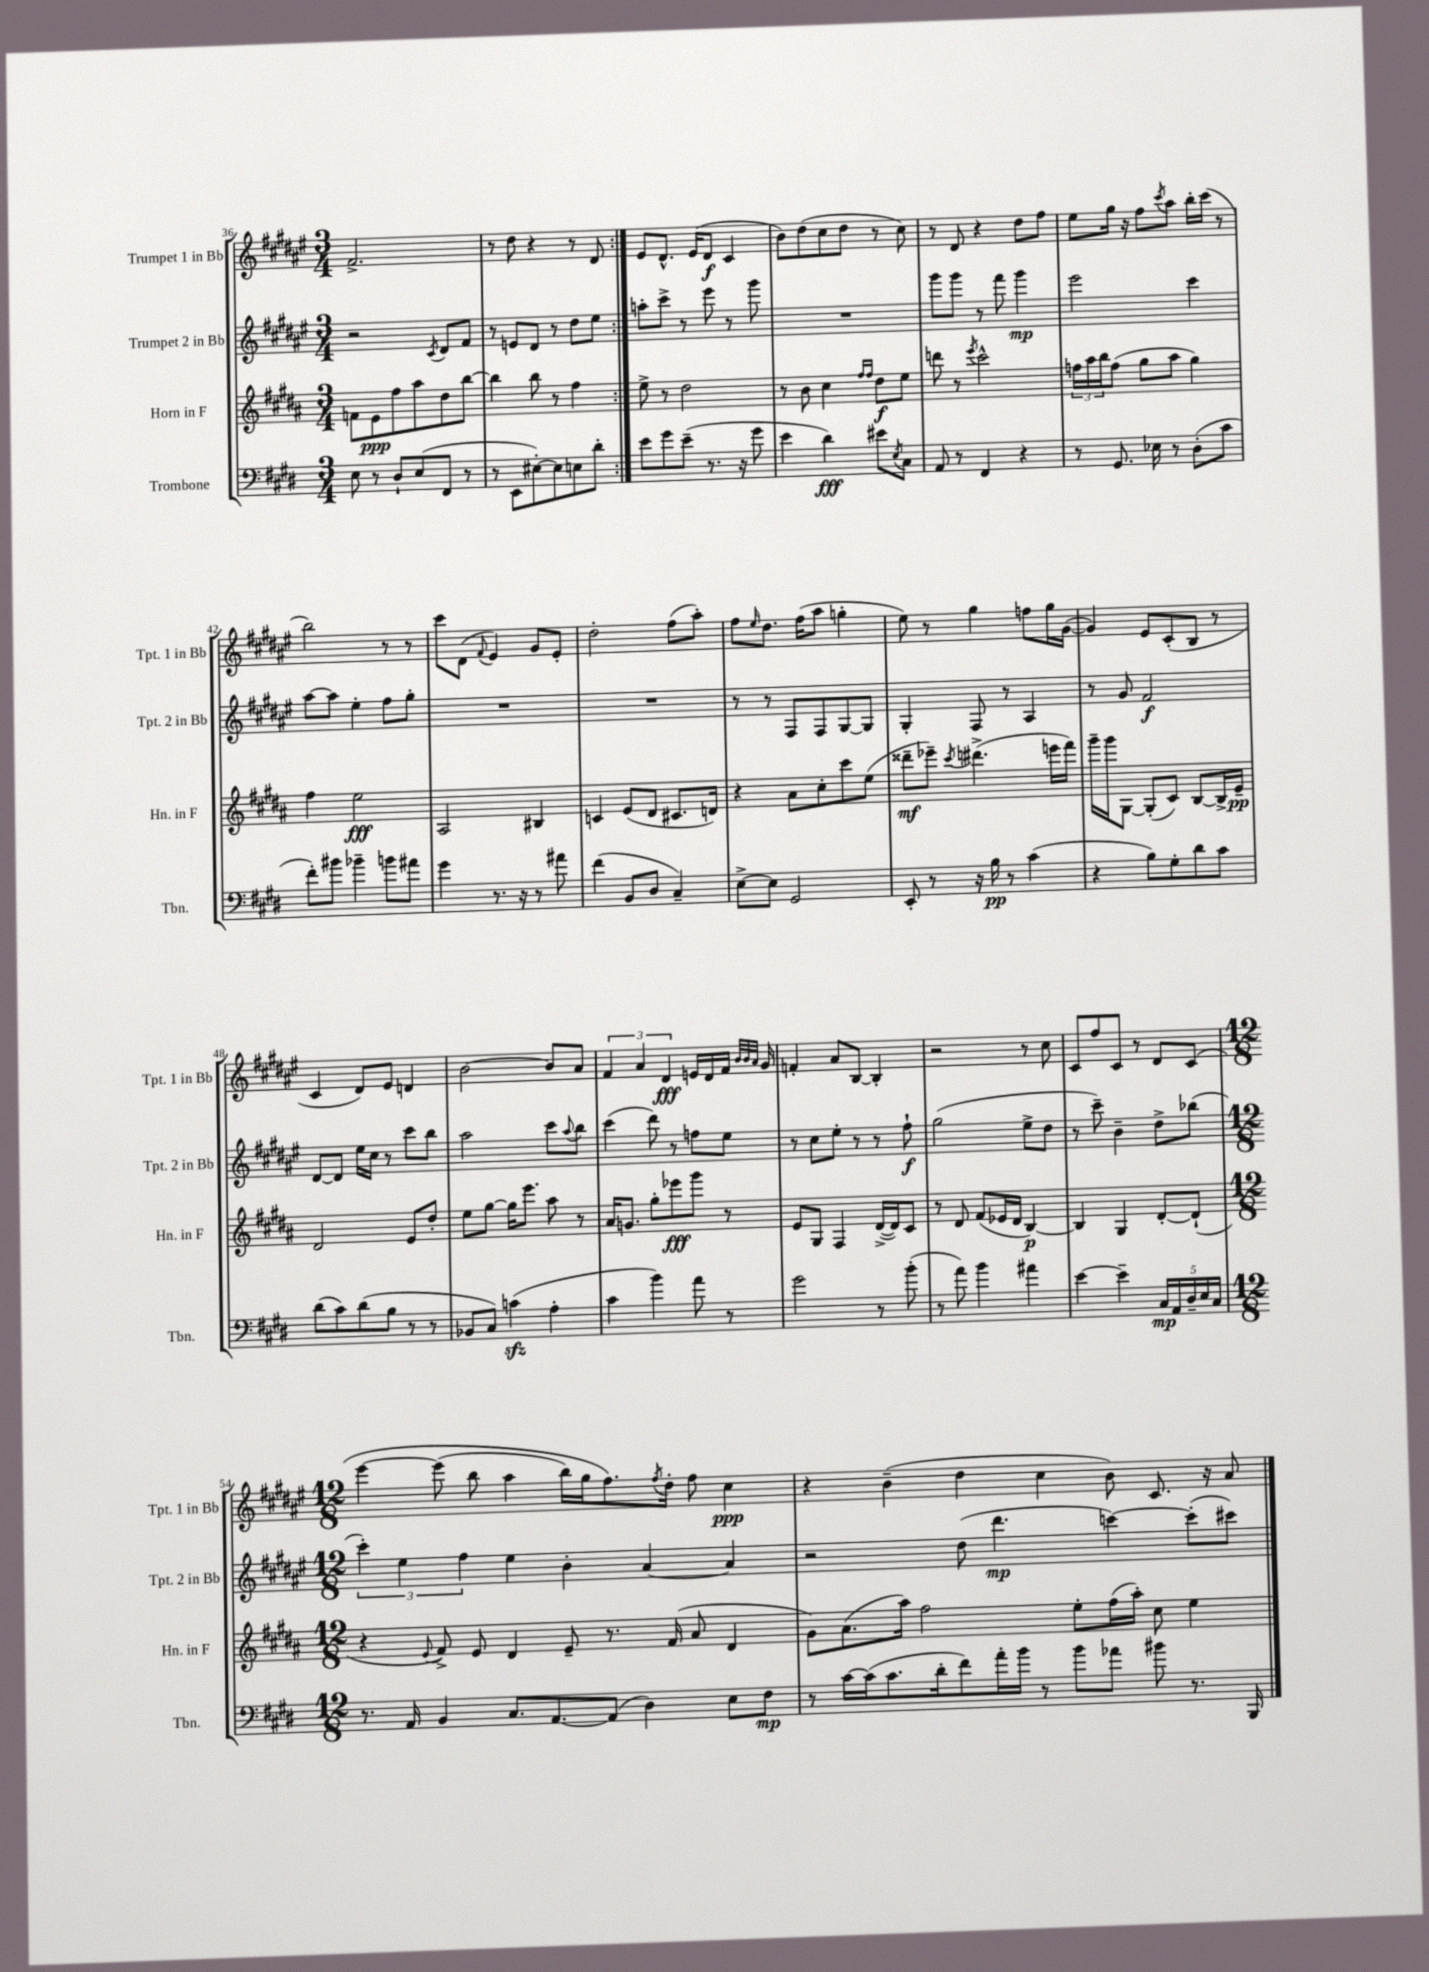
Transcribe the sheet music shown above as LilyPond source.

<<
\new StaffGroup <<
\new Staff = "s0" \with { instrumentName = "Trumpet 1 in Bb" shortInstrumentName = "Tpt. 1 in Bb" } {
    \clef treble \key fis \major \numericTimeSignature \time 3/4
    \repeat volta 2 { fis'2.-> |
    r8 dis''8 r4 r8 dis'8 | }
    eis'8 dis'8.-^ eis'16( dis'8\f cis'4 |
    b'8) dis''8( cis''8 dis''8 r8 cis''8) |
    r8 dis'8 r4 dis''8 fis''8 |
    eis''8 gis''16 r16 fis''8 \acciaccatura { cis'''8 } ais''8 b''16-. cis'''16( r8 |
    b''2) r8 r8 |
    cis'''8 dis'8( \appoggiatura { fis'8 } eis'4) gis'8 eis'8-. |
    dis''2-. fis''8( ais''8-.) |
    fis''8 \grace { eis''16 } dis''8. fis''16( ais''8 g''4-. |
    eis''8) r8 gis''4 f''8 gis''16 gis'16~( |
    gis'4) eis'8 cis'8-.( b8 r8 |
    cis'4 dis'8) eis'8 d'4 |
    b'2~ b'8 ais'8 |
    \tuplet 3/2 { fis'4 ais'4 dis'4\fff } e'16 dis'16 fis'16 \grace { b'32 b'32 ais'32 } gis'16 |
    f'4-. ais'8 b8~ b4-. |
    r2 r8 cis''8 |
    cis'8 fis''8 cis'8 r8 dis'8 cis'8\( |
    \numericTimeSignature \time 12/8 eis'''4~ eis'''8( b''8 ais''4 b''16) gis''16 fis''8.\) \acciaccatura { fis''8 } dis''16-. fis''8 cis''4\ppp |
    r4 b'4--( dis''4 cis''4 b'8) cis'8. r16 ais'8 \bar "|." |
}
\new Staff = "s1" \with { instrumentName = "Trumpet 2 in Bb" shortInstrumentName = "Tpt. 2 in Bb" } {
    \clef treble \key fis \major \numericTimeSignature \time 3/4
    \repeat volta 2 { r2 \acciaccatura { cis'8 } dis'8 fis'8 |
    r8 e'8 dis'8 r8 dis''8 eis''8 | }
    a''8-. cis'''8-> r8 eis'''8 r8 gis'''8 |
    R2. |
    gis'''8 gis'''8 r8 fis'''8 gis'''4\mp |
    eis'''2 cis'''4 |
    ais''8~ ais''8 eis''4-. fis''8 gis''8-. |
    R2. |
    R2. |
    r8 r8 fis8 fis8 gis8~ gis8 |
    gis4-. fis8 r8 ais4 |
    r8 gis'8 fis'2\f |
    dis'8~ dis'8 eis''16 cis''16 r8 cis'''8 b''8 |
    ais''2 cis'''8 \appoggiatura { ais''8 } b''8 |
    cis'''4( dis'''8) r8 f''8 eis''8 |
    r8 cis''8 eis''8-. r8 r8 fis''8-!\f |
    gis''2( eis''8-> dis''8 |
    r8 cis'''8--) b'4-- dis''8-> bes''8( |
    \numericTimeSignature \time 12/8 \tuplet 3/2 { cis'''4-.) eis''4 fis''4 } eis''4 b'4-. ais'4~ ais'4 |
    r2 dis''8( dis'''4.\mp c'''4~) c'''8-.( cis'''8) \bar "|." |
}
\new Staff = "s2" \with { instrumentName = "Horn in F" shortInstrumentName = "Hn. in F" } {
    \clef treble \key b \major \numericTimeSignature \time 3/4
    \repeat volta 2 { f'8 e'8\ppp fis''8 ais''8 dis''8 b''8~ |
    b''4 b''8 r8 fis''4 | }
    e''8-> r8 dis''2 |
    r8 b'8 cis''4 \grace { fis''16 fis''16 } dis''8\f e''8 |
    d'''8 r8 \acciaccatura { e'''8 } cis'''2-^ |
    \tuplet 3/2 { f''16 ais''16 b''16 } f''8( gis''8 ais''8 gis''4) |
    fis''4 e''2\fff |
    ais2 bis4 |
    c'4 e'8( dis'8 cis'8. d'16) |
    r4 ais'8 cis''8-. cis'''8 e''8( |
    disis'''8--\mf ees'''8--) \acciaccatura { cis'''8 } dis'''4.->( e'''16 fis'''16) |
    gis'''16-- gis'''16 gis8~ gis8-.( cis'8) b8~ b16-> e'16--\pp |
    dis'2 e'8 dis''8-. |
    e''8 gis''8~ gis''16 e'''8. ais''8 r8 |
    ais'16 g'8. gis''8-. ees'''8\fff gis'''8 r8 |
    e'8 gis8 fis4 dis'16~->( dis'16) cis'8 |
    r8 dis'8 fis'8( ees'16 dis'16 b4~\p) |
    b4 gis4 dis'8~-. dis'8-!( |
    \numericTimeSignature \time 12/8 r4 \appoggiatura { e'8 } fis'8->) e'8 dis'4 e'8-- r8. fis'16( ais'8 dis'4 |
    gis'8) ais'8.( ais''16) fis''2 e''8-. fis''16( ais''16-.) cis''8 e''4 \bar "|." |
}
\new Staff = "s3" \with { instrumentName = "Trombone" shortInstrumentName = "Tbn." } {
    \clef bass \key e \major \numericTimeSignature \time 3/4
    \repeat volta 2 { e8 r8 dis8-! e8( fis,8 r8 |
    r8 e,8 eis8~-.) eis8 e8 dis'8-. | }
    e'8 gis'8 e'8--( r8. r16 gis'8 |
    e'4 dis'4\fff) eis'8 \acciaccatura { e8 } cis8 |
    a,8 r8 fis,4 r4 |
    r8 gis,8. ees16 r8 dis8-.( cis'8 |
    fis'8-.) bis'8 bes'4-- b'8 ais'8 |
    gis'4 r8. r16 r8 ais'8 |
    fis'4( b,8 dis8 cis4--) |
    e8~-> e8 gis,2 |
    e,8-. r8 r16 b16\pp r8 cis'4( |
    r4 b8) gis8-. dis'8 cis'8 |
    dis'8( cis'8) dis'8( b8 r8 r8 |
    bes,8 cis8) c'4\sfz( a4-. |
    cis'4 b'4) a'8 r8 |
    gis'2 r8 b'8-.( |
    r8 a'8) b'4 ais'4 |
    e'4~ e'4-- \tuplet 5/4 { cis16\mp a,16 dis16-- e16 cis16 } |
    \numericTimeSignature \time 12/8 r8. a,16 b,4 cis8. a,8.~ a,8( dis4) e8 fis8\mp |
    r8 cis'16~ cis'16( cis'8. dis'16-. fis'8) a'16-. b'16 r8 b'8 aes'8 bis'8 r8. b,,16 \bar "|." |
}
>>
>>
\layout { \context { \Score currentBarNumber = #36 } }
